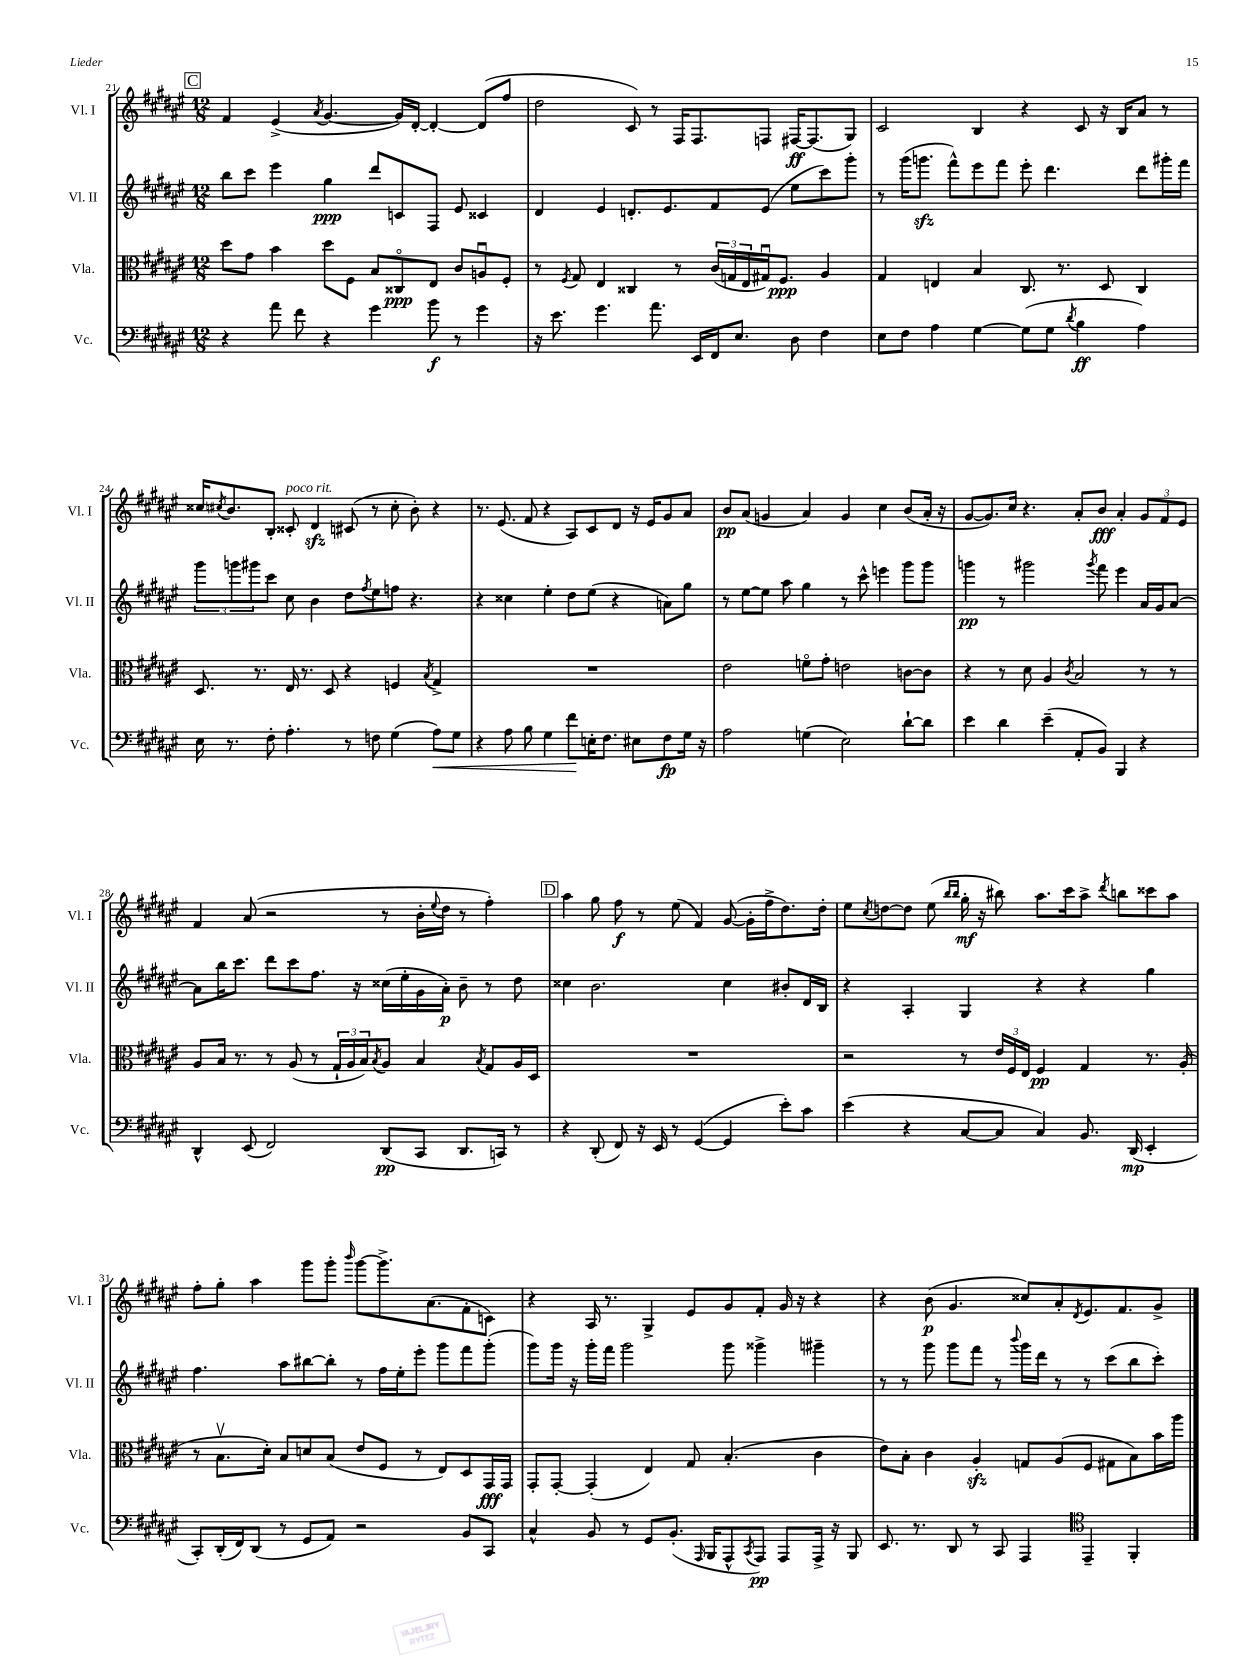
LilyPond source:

<<
\new StaffGroup <<
\new Staff = "s0" \with { instrumentName = "Vl. I" shortInstrumentName = "Vl. I" } {
    \clef treble \key fis \major \numericTimeSignature \time 12/8
    \mark \markup { \box "C" } fis'4 eis'4->( \acciaccatura { ais'8 } gis'4.~ gis'16) dis'16~-. dis'4~-. dis'8( fis''8 |
    dis''2 cis'8) r8 fis16 fis8. f8 fis16~\ff fis8.( gis8) |
    cis'2 b4 r4 cis'8 r16 b16 ais'8 r8 |
    cisis''16 \acciaccatura { cis''8 } b'8. b8-. cisis'8-.^\markup { \italic "poco rit." } dis'4\sfz cis'8( r8 cis''8-. b'8-.) r4 |
    r8. eis'8.( fis'8 r4 ais8) cis'8 dis'8 r16 eis'16 gis'8 ais'8 |
    b'8\pp ais'8( g'4 ais'4) g'4 cis''4 b'8( ais'16-. r16 |
    gis'8~ gis'8.) cis''16 r4. ais'8-. b'8\fff ais'4-. \tuplet 3/2 { gis'8 fis'8 eis'8 } |
    fis'4 ais'8( r2 r8 b'16-. \appoggiatura { eis''8 } dis''16 r8 fis''4-.) |
    \mark \markup { \box "D" } ais''4 gis''8 fis''8\f r8 eis''8( fis'4) gis'8~( gis'16-. fis''16-> dis''8.) dis''16-. |
    eis''8 \acciaccatura { cis''8 } d''8~ d''8 eis''8( \grace { b''16 b''16 } gis''16-.\mf r16 bis''8) ais''8. cis'''16 ais''8-> \acciaccatura { dis'''8 } b''8 cisis'''8 ais''8 |
    fis''8-. gis''8-. ais''4 gis'''8 gis'''8-. \grace { b'''16 } gis'''8~ gis'''8.-> ais'8.( fis'8-. c'8) |
    r4 ais16 r8. gis4-> eis'8 gis'8 fis'8-. gis'16 r16 r4 |
    r4 b'8\p( gis'4. cisis''8) ais'8-. \acciaccatura { dis'8 } eis'8. fis'8. gis'8-> \bar "|." |
}
\new Staff = "s1" \with { instrumentName = "Vl. II" shortInstrumentName = "Vl. II" } {
    \clef treble \key fis \major \numericTimeSignature \time 12/8
    \mark \markup { \box "C" } b''8 cis'''8 eis'''4 gis''4\ppp dis'''8 c'8 fis8 eis'8 cisis'4 |
    dis'4 eis'4 d'8.-. eis'8. fis'8 eis'8( eis''8 cis'''8) gis'''8-. |
    r8 gis'''16( g'''8.\sfz fis'''8-^) eis'''8 fis'''8 eis'''8-. dis'''4. dis'''8 gis'''16-. fis'''16 |
    \tuplet 3/2 { gis'''8 g'''8 gis'''8 } cis'''8 cis''8 b'4 dis''8 \acciaccatura { fis''8 } eis''8 f''8 r4. |
    r4 cisis''4 eis''4-. dis''8 eis''8( r4 a'8) gis''8 |
    r8 eis''8~ eis''8 ais''8 gis''4 r8 cis'''8-^ e'''4 gis'''8 gis'''8 |
    g'''4\pp r8 gis'''2 \acciaccatura { gis'''8 } fis'''8 eis'''4 ais'16 gis'16 ais'8~ |
    ais'8 b''16 cis'''8. dis'''8 cis'''8 fis''8. r16 cisis''16( eis''16-. gis'16 ais'16-.\p) b'8-- r8 dis''8 |
    \mark \markup { \box "D" } cisis''4 b'2. cisis''4 bis'8-. dis'16 b16 |
    r4 ais4-. gis4 r4 r4 gis''4 |
    fis''4. ais''8 bis''8~ bis''8-. r8 fis''16 eis''16-. eis'''8-. gis'''8 fis'''8 gis'''8-.( |
    gis'''8) gis'''16 r16 gis'''16-. fis'''16 gis'''2 gis'''8 gisis'''4-> gis'''4-- |
    r8 r8 gis'''8 gis'''8 fis'''8 r8 \appoggiatura { b'''8 } gis'''16 dis'''16 r8 r8 cis'''8( b''8 cis'''8-.) \bar "|." |
}
\new Staff = "s2" \with { instrumentName = "Vla." shortInstrumentName = "Vla." } {
    \clef alto \key fis \major \numericTimeSignature \time 12/8
    \mark \markup { \box "C" } dis''8 gis'8 b'4 dis''8 fis8 b8 cisis8\flageolet\ppp eis8 cis'8 a8\downbow fis8-. |
    r8 \acciaccatura { fis8 } gis8 eis4 cisis4 r8 \tuplet 3/2 { cis'16( g16 eis16 } gis16\downbow) fis8.\ppp ais4 |
    gis4 e4 b4 cis8. r8. dis8 cis4 |
    dis8. r8. eis16 r8. dis8 r4 f4 \acciaccatura { b8 } gis4-> |
    R1. |
    eis'2 f'8\flageolet gis'8-. e'2 c'8~ c'8 |
    r4 r8 dis'8 ais4 \acciaccatura { cis'8 } b2 r8 r8 |
    ais8 b16 r8. r8 ais8( r8 \tuplet 3/2 { gis16-! ais16 b16) } \acciaccatura { b8 } ais8 b4 \acciaccatura { b8 } gis8 ais16 dis16 |
    \mark \markup { \box "D" } R1. |
    r2 r8 \tuplet 3/2 { eis'16 fis16 eis16 } fis4\pp gis4 r8. ais16-.( |
    r8 b8.\upbow dis'16-.) b8 d'8 b8( eis'8 fis8 r8 eis8) dis8 gis,16\fff gis,16 |
    gis,8-. gis,8~-. gis,4-.( eis4) gis8 b4.-.( cis'4 |
    eis'8) b8-. cis'4 ais4-.\sfz g8 ais8( fis8 gis8 b8) b'16 ais''16 \bar "|." |
}
\new Staff = "s3" \with { instrumentName = "Vc." shortInstrumentName = "Vc." } {
    \clef bass \key fis \major \numericTimeSignature \time 12/8
    \mark \markup { \box "C" } r4 ais'8 fis'8 r4 gis'4 b'8\f r8 gis'4 |
    r16 eis'8. gis'4. ais'8. eis,16 fis,16 eis8. dis8 fis4 |
    eis8 fis8 ais4 gis4~ gis8( gis8 \acciaccatura { dis'8 } b4\ff ais4) |
    eis16 r8. fis8-. ais4.-. r8 f8 gis4( ais8\<) gis8 |
    r4 ais8 b8 gis4 fis'8\! e16-. fis8. eis8 fis8\fp gis16 r16 |
    ais2 g4( eis2) dis'8~-! dis'8 |
    eis'4 dis'4 eis'4--( ais,8-. b,8) b,,4 r4 |
    dis,4-^ eis,8( fis,2) dis,8\pp( cis,8 dis,8. c,16) r8 |
    \mark \markup { \box "D" } r4 dis,8-.( fis,8) r16 eis,16 r8 gis,4~( gis,4 eis'8-.) cis'8 |
    eis'4( r4 cis8~ cis8 cis4) b,8. dis,16\mp( eis,4-. |
    cis,8-.) dis,16-.( fis,16) dis,8( r8 gis,8 ais,8) r2 b,8 cis,8 |
    cis4-^ b,8 r8 gis,8 b,8.-.( \grace { ais,,16 } b,,16 ais,,8-^ \acciaccatura { cis,8 } ais,,8\pp) ais,,8 ais,,16-> r16 b,,8 |
    eis,8. r8. dis,8 r8 cis,8 ais,,4 \clef tenor eis,4-- fis,4-. \bar "|." |
}
>>
>>
\layout { \context { \Score currentBarNumber = #21 } }
